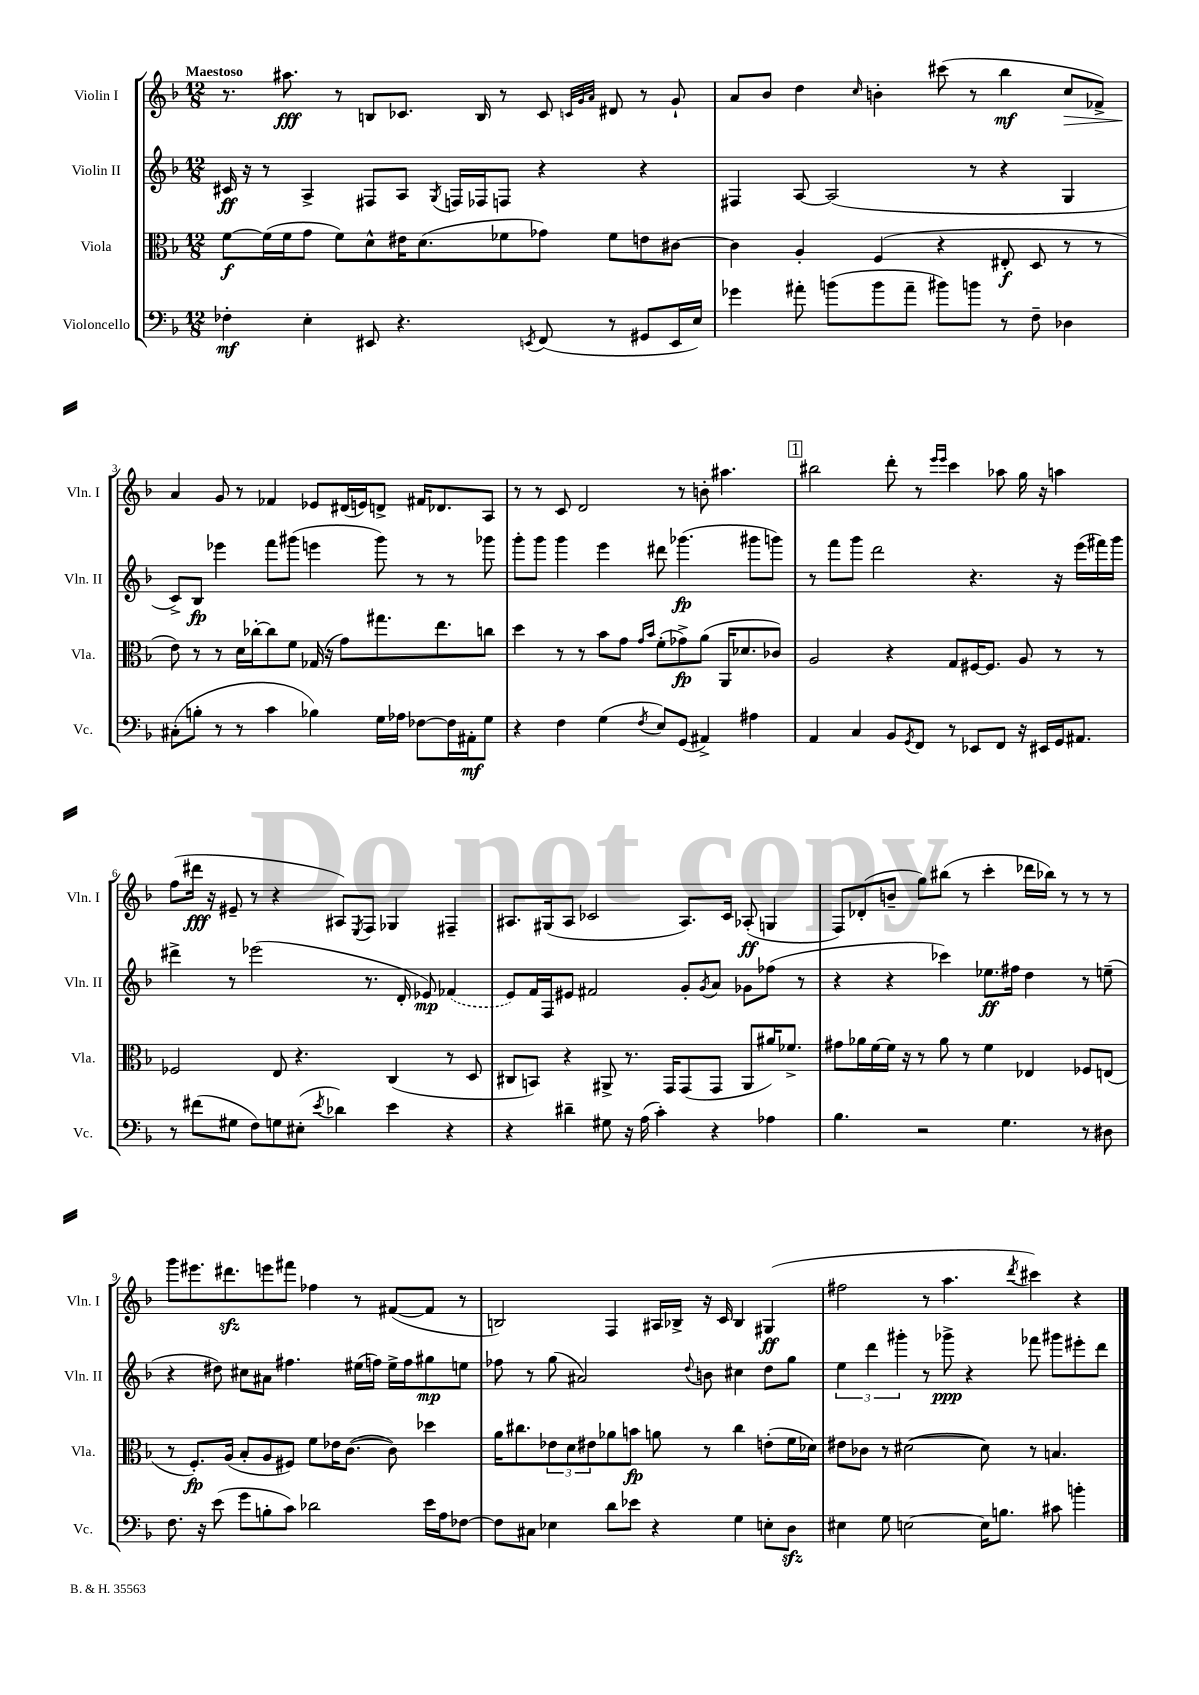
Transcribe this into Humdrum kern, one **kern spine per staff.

**kern	**dynam	**kern	**dynam	**kern	**dynam	**kern	**dynam
*part4	*part4	*part3	*part3	*part2	*part2	*part1	*part1
*staff4	*staff4	*staff3	*staff3	*staff2	*staff2	*staff1	*staff1
*I"Violoncello	*	*I"Viola	*	*I"Violin II	*	*I"Violin I	*
*I'Vc.	*	*I'Vla.	*	*I'Vln. II	*	*I'Vln. I	*
*clefF4	*	*clefC3	*	*clefG2	*	*clefG2	*
*k[b-]	*	*k[b-]	*	*k[b-]	*	*k[b-]	*
*M12/8	*	*M12/8	*	*M12/8	*	*M12/8	*
=1	=1	=1	=1	=1	=1	=1	=1
!	!	!	!	!	!	!LO:TX:a:B:t=Maestoso	!
4F-X'\	mf	[8f\L	f	16c#X/	ff	8.r	.
.	.	.	.	16r	.	.	.
.	.	(16f\L]	.	8r	.	.	.
.	.	16f\J	.	.	.	8.aa#X\	fff
4E'\	.	8g\J	.	4A^/	.	.	.
.	.	8f\L)	.	.	.	8r	.
8EE#X/	.	8d^^\	.	8F#X/L	.	8Bn/L	.
4.r	.	16e#X\K	.	8A/J	.	8.c-X/J	.
.	.	(8.d\	.	.	.	.	.
.	.	.	.	8qG/	.	.	.
.	.	.	.	16Fn/LL	.	.	.
.	.	.	.	16F-X/J	.	16B/	.
.	.	8f-X\	.	8Fn/J	.	8r	.
8qEEn/	.	.	.	.	.	.	.
(8FF/	.	8g-X\J)	.	4r	.	8c-/	.
.	.	.	.	.	.	32qqcn/LLL	.
.	.	.	.	.	.	32qqg/	.
.	.	.	.	.	.	32qqa/JJJ	.
8r	.	8f-\L	.	.	.	8d#X/	.
8GG#X/L	.	8en\	.	4r	.	8r	.
16EE/L	.	[8c#X\J	.	.	.	8g`/	.
16E/JJ)	.	.	.	.	.	.	.
=2	=2	=2	=2	=2	=2	=2	=2
4g-X\	.	4c#\]	.	4F#X/	.	8a/L	.
.	.	.	.	.	.	8b-/J	.
8a#X'\	.	4A'/	.	[8A/	.	4dd\	.
(8bn\L	.	.	.	(2A/]	.	.	.
.	.	.	.	.	.	16qqcc/	.
8b\	.	(4F/	.	.	.	4bn'\	.
8a#~\J	.	.	.	.	.	.	.
8b#X\L)	.	4r	.	.	.	(8ccc#X\	.
8bn\J	.	.	.	8r	.	8r	.
8r	.	8E#X'/	f	4r	.	4bb-\	mf
8F~\	.	8D/	.	.	.	.	.
!	!	!	!	!	!	!	!LO:HP:b
4D-X\	.	8r	.	4G/	.	8cc/L	>
.	.	8r	.	.	.	8f-X^/J)	.
!!LO:LB:g=z
=3	=3	=3	=3	=3	=3	=3	=3
(8C#X'\L	.	8e\)	.	8c^/L)	.	4a/	.
8Bn'\J	.	8r	.	8B-/J	fp	.	.
8r	.	8r	.	4eee-X\	.	8g/	]
8r	.	16d\LL	.	.	.	8r	.
.	.	[16cc-X'\J	.	.	.	.	.
4c\	.	8cc-\]	.	8fff\L	.	4f-X/	.
.	.	8f\J	.	(8ggg#X\J	.	.	.
4B-X\)	.	(16G-X/	.	4eeen\	.	8e-X/L	.
.	.	16r	.	.	.	.	.
.	.	8g\L)	.	.	.	(16d#X/L	.
.	.	.	.	.	.	16en/J)	.
16G\LL	.	8.gg#X\	.	8ggg#\)	.	8dn^/J	.
16A-X\JJ	.	.	.	.	.	.	.
[8F-X\L	.	.	.	8r	.	16f#X/KL	.
.	.	8.ee\	.	.	.	8.d-X/	.
16F-\L]	.	.	.	8r	.	.	.
16AA#X'\J	mf	.	.	.	.	.	.
8G\J	.	8ccn\J	.	8ggg-X\	.	8A/J	.
=4	=4	=4	=4	=4	=4	=4	=4
4r	.	4dd\	.	8ggg'\L	.	8r	.
.	.	.	.	8ggg\J	.	8r	.
4F\	.	8r	.	4ggg\	.	8c/	.
.	.	8r	.	.	.	2d/	.
(4G\	.	8b-\L	.	4eee\	.	.	.
.	.	8g\J	.	.	.	.	.
.	.	16qqg/LL	.	.	.	.	.
8qF/	.	16qqb-/JJ	.	.	.	.	.
8E/L)	.	(8f'\L	.	8ddd#X\	.	.	.
(8GG/J	.	8g-X^\)	fp	(4.ggg-X\	fp	8r	.
4AA#X^/)	.	(8a\J	.	.	.	8bn'\	.
.	.	16AA/KL	.	.	.	4.aa#X\	.
.	.	8.d-X/	.	.	.	.	.
4A#X\	.	.	.	8ggg#X\L	.	.	.
.	.	8c-X/J)	.	8gggn\J)	.	.	.
!!LO:REH:place=s1:t=1
=5	=5	=5	=5	=5	=5	=5	=5
4AA/	.	2A/	.	8r	.	2bb#X\	.
.	.	.	.	8fff\L	.	.	.
4C/	.	.	.	8ggg\J	.	.	.
.	.	.	.	2ddd\	.	.	.
8BB-/L	.	4r	.	.	.	8ddd'\	.
8qGG/	.	.	.	.	.	.	.
8FF/J	.	.	.	.	.	8r	.
.	.	.	.	.	.	16qqeee/LL	.
.	.	.	.	.	.	16qqeee/JJ	.
8r	.	8G/L	.	.	.	4ccc\	.
8EE-X/L	.	[16F#X/K	.	4.r	.	.	.
.	.	8.F#/J]	.	.	.	.	.
8FF/J	.	.	.	.	.	8aa-X\	.
16r	.	8A/	.	.	.	16gg\	.
16EE#X/LL	.	.	.	.	.	16r	.
16GG/J	.	8r	.	16r	.	4aan\	.
8.AA#X/J	.	.	.	(16eee\LL	.	.	.
.	.	8r	.	16fff#X\)	.	.	.
.	.	.	.	16ggg\JJ	.	.	.
!!LO:LB:g=z
=6	=6	=6	=6	=6	=6	=6	=6
8r	.	2F-X/	.	4ddd#X^\	.	(8ff\L	.
(8f#X\L	.	.	.	.	.	16ddd#X\Jk	fff
.	.	.	.	.	.	16r	.
8G#X\J	.	.	.	8r	.	8e#X~/	.
8F\L)	.	.	.	(2eee-X\	.	8r	.
8Gn\	.	8E/	.	.	.	4r	.
(8E#X'\J	.	4.r	.	.	.	.	.
8qe/	.	.	.	.	.	.	.
4d-X\)	.	.	.	.	.	8A#X/L)	.
.	.	.	.	.	.	8qE/	.
.	.	.	.	8.r	.	8F/J	.
4e\	.	(4C/	.	.	.	4G-X/	.
.	.	.	.	16d'/	.	.	.
.	.	.	.	8e-X/)	mp	.	.
4r	.	8r	.	(4f-X/	.	4F#X~/	.
.	.	8D/	.	.	.	.	.
=7	=7	=7	=7	=7	=7	=7	=7
4r	.	8C#X/L	.	8e/L)	.	8.A#X/L	.
.	.	8BBn/J)	.	16f/L	.	.	.
.	.	.	.	16F/J	.	(16G#X/k	.
4d#X~\	.	4r	.	8e#X/J	.	8A#/J	.
.	.	.	.	2f#X/	.	2c-X/	.
8G#X\	.	8AA#X^/	.	.	.	.	.
16r	.	8.r	.	.	.	.	.
(16A\	.	.	.	.	.	.	.
4c'\)	.	.	.	.	.	.	.
.	.	16GG/KL	.	.	.	.	.
.	.	(8GG/	.	8g'/L	.	8.A#/L)	.
.	.	.	.	8qg/	.	.	.
4r	.	8GG/J	.	8a/J	.	.	.
.	.	.	.	.	.	16c-/Jk	.
.	.	8AA#/L	.	8g-X\L	.	(8A-X'/	ff
4A-X\	.	16a#X/K)	.	(8ff-X\J	.	4Gn/	.
.	.	8.f-X^/J	.	.	.	.	.
.	.	.	.	8r	.	.	.
=8	=8	=8	=8	=8	=8	=8	=8
4.B-\	.	8g#X\L	.	4r	.	8F/L)	.
.	.	16a-X\L	.	.	.	(8d-X'/	.
.	.	[16f\	.	.	.	.	.
.	.	16f\JJ]	.	4r	.	8bn~/J	.
.	.	16r	.	.	.	.	.
2r	.	8r	.	.	.	8gg\L)	.
.	.	8a-\	.	4ccc-X\)	.	(8bb#X\J	.
.	.	8r	.	.	.	8r	.
.	.	4f\	.	8.ee-X\L	ff	4ccc'\	.
4.G\	.	.	.	.	.	.	.
.	.	.	.	16ff#X\Jk	.	.	.
.	.	4E-X/	.	4dd\	.	16ddd-X\LL	.
.	.	.	.	.	.	16bb-X\JJ)	.
.	.	.	.	.	.	8r	.
8r	.	8F-X/L	.	8r	.	8r	.
8D#X\	.	(8En/J	.	(8een~\	.	8r	.
!!LO:LB:g=z
=9	=9	=9	=9	=9	=9	=9	=9
8.F\	.	8r	.	4r	.	8ggg\L	.
.	.	8.F'/L)	fp	.	.	8.eee#X\	.
16r	.	.	.	.	.	.	.
(8e\	.	.	.	8dd#X\)	.	.	.
.	.	(16A/Jk	.	.	.	8.ddd#Xzz\	.
8g\L	.	8B-'/L	.	8cc#X\L	.	.	.
8Bn'\	.	8A/	.	8a#X\J	.	8eeen\	.
8c\J)	.	8F#X/J)	.	4.ff#X\	.	8fff#X\J	.
2d-X\	.	8f\L	.	.	.	4ff-X\	.
.	.	16e-X\K	.	.	.	.	.
.	.	([8.c\J	.	.	.	.	.
.	.	.	.	(16ee#X\LL	.	8r	.
.	.	.	.	16ffn\JJ)	.	.	.
.	.	8c\])	.	16ee#^\LL	.	([8f#X/L	.
.	.	.	.	16ff\J	.	.	.
16e\LL	.	4dd-X\	.	8gg#X\	mp	8f#/J]	.
16A\J	.	.	.	.	.	.	.
[8F-X\J	.	.	.	8een\J	.	8r	.
=10	=10	=10	=10	=10	=10	=10	=10
8F-\L]	.	16a\KL	.	8ff-X\	.	2Bn/)	.
.	.	8.cc#X\	.	.	.	.	.
8C#X\J	.	.	.	8r	.	.	.
4E-X\	.	12e-X\	.	(8gg\	.	.	.
.	.	12d\	.	.	.	.	.
.	.	.	.	2a#X/)	.	.	.
.	.	12e#X\	.	.	.	.	.
8d\L	.	8a-X\	.	.	.	4F/	.
8e-X\J	.	8bn\J	fp	.	.	.	.
4r	.	8an\	.	.	.	16A#X/LL	.
.	.	.	.	.	.	16B-X^/JJ	.
.	.	.	.	8qqdd/	.	.	.
.	.	8r	.	8bn\	.	16r	.
.	.	.	.	.	.	16c/	.
4G\	.	4cc#\	.	4cc#X\	.	4B-/	.
8En'\L	.	(8en'\L	.	8dd\L	.	(4G#X/	ff
8Dzz\J	.	16f\L	.	8gg\J	.	.	.
.	.	16d-X\JJ)	.	.	.	.	.
=11	=11	=11	=11	=11	=11	=11	=11
4E#X\	.	8e#X\L	.	6ee\	.	2ff#X\	.
.	.	8c-X\J	.	.	.	.	.
.	.	.	.	6ddd\	.	.	.
8G\	.	8r	.	.	.	.	.
.	.	.	.	6ggg#X'\	.	.	.
[2En\	.	([2d#X\	.	.	.	.	.
.	.	.	.	8r	.	8r	.
.	.	.	.	8ggg-X^\	ppp	4.aa\	.
.	.	.	.	4r	.	.	.
16E\KL]	.	8d#\])	.	.	.	.	.
8.Bn\J	.	.	.	.	.	.	.
.	.	.	.	.	.	8qddd/	.
.	.	8r	.	8fff-X\	.	4ccc#X\)	.
8c#X\	.	4.Bn/	.	8ggg#X\L	.	.	.
4bn'\	.	.	.	8eee#X'\	.	4r	.
.	.	.	.	8ddd\J	.	.	.
==	==	==	==	==	==	==	==
*-	*-	*-	*-	*-	*-	*-	*-
